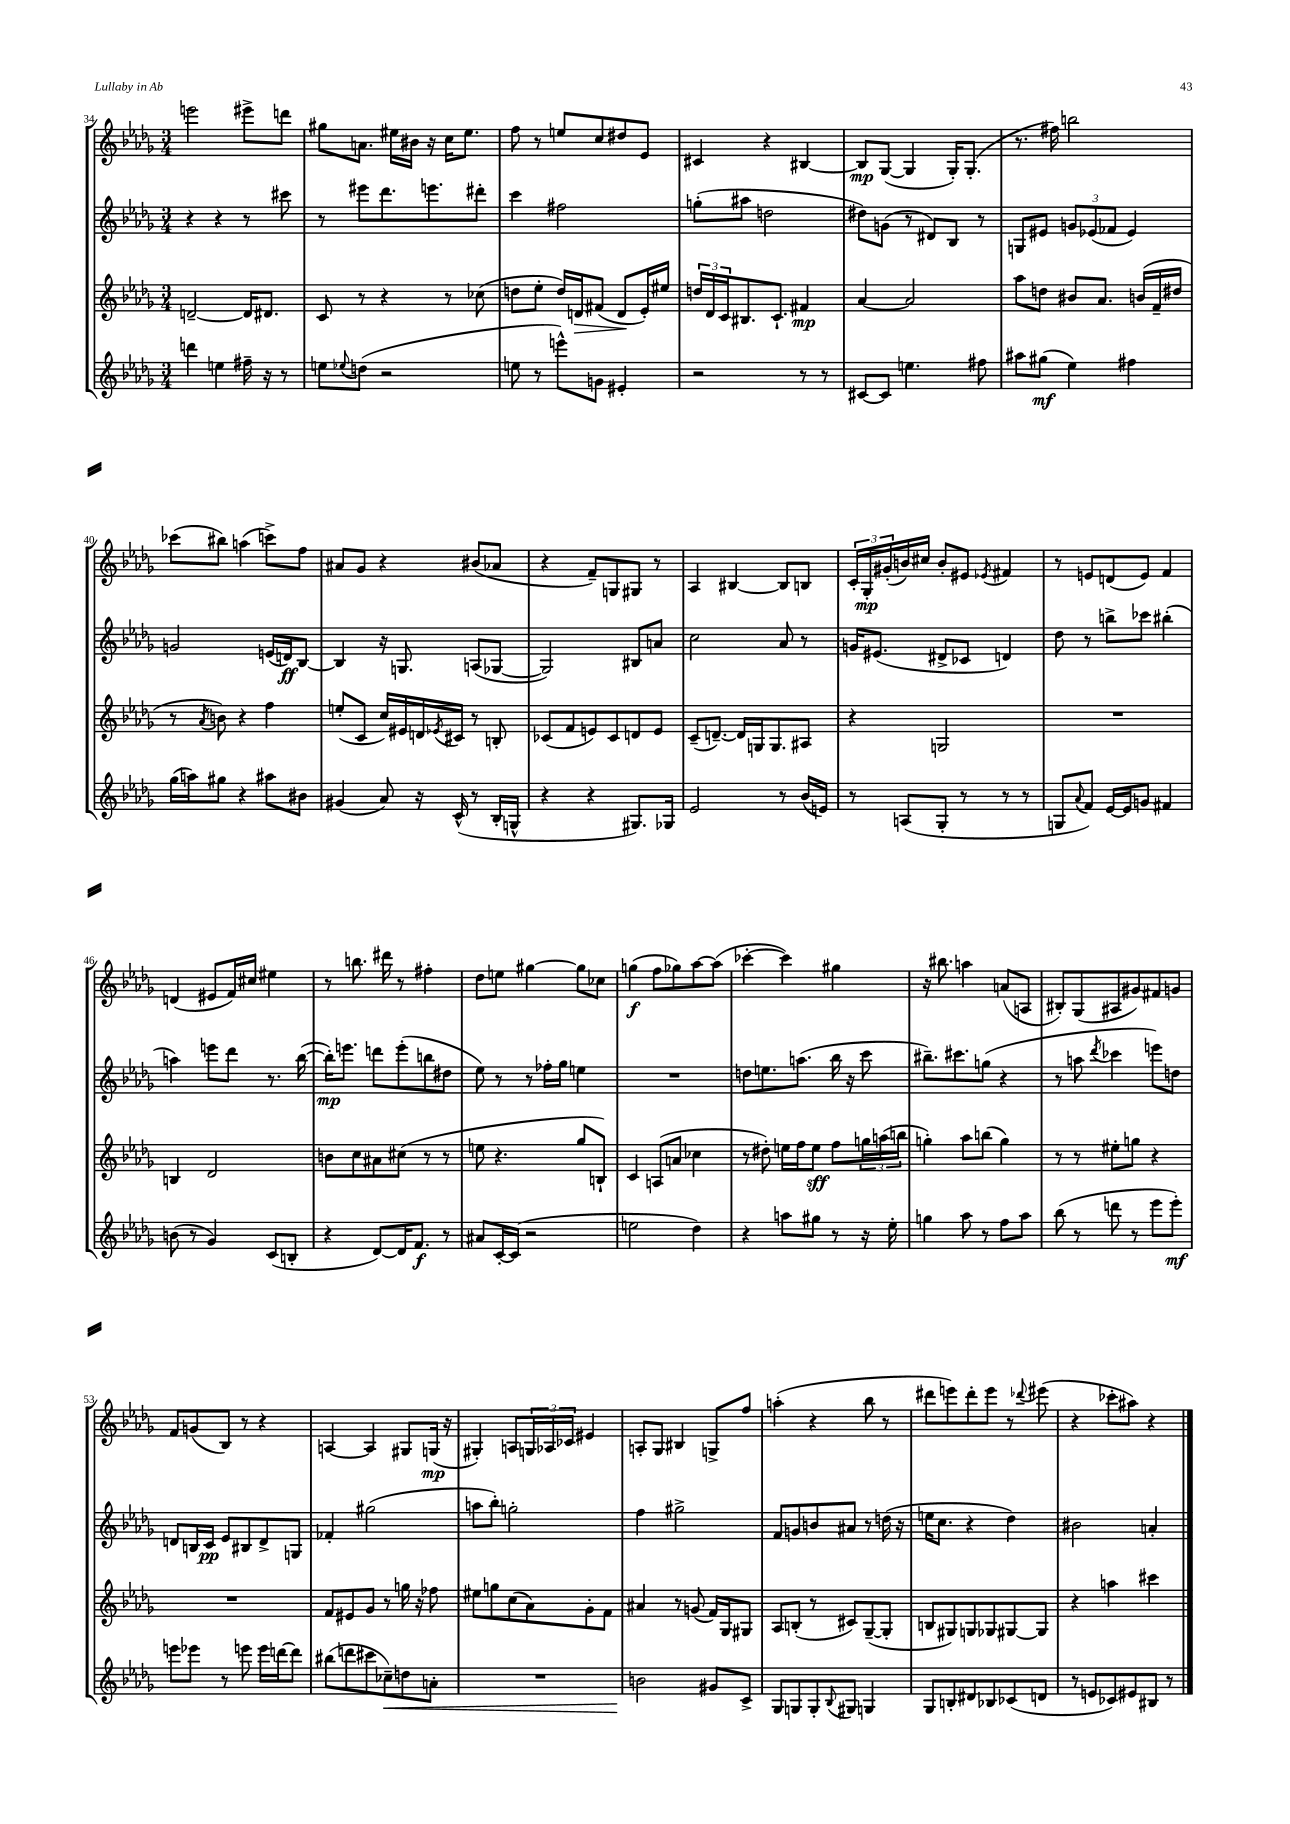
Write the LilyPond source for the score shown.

<<
\new StaffGroup <<
\new Staff = "s0" {
    \clef treble \key des \major \numericTimeSignature \time 3/4
    e'''2 eis'''8-> d'''8 |
    gis''8 a'8. eis''16 bis'16 r16 c''16 eis''8. |
    f''8 r8 e''8 c''8 dis''8 ees'8 |
    cis'4 r4 bis4~ |
    bis8\mp ges8~( ges4 ges16-.) ges8.-.( |
    r8. fis''16) b''2 |
    ces'''8( bis''8) a''4( c'''8->) f''8 |
    ais'8 ges'8 r4 bis'8( aes'8 |
    r4 f'8--) g8 gis8 r8 |
    aes4 bis4~ bis8 b8 |
    \tuplet 3/2 { c'16-. ges16-.\mp gis'16-.( } b'16) cis''16 b'8-. eis'8 \acciaccatura { ees'8 } fis'4 |
    r8 e'8 d'8( e'8) f'4 |
    d'4( eis'8 f'16) cis''16 eis''4 |
    r8 b''8. dis'''16 r8 fis''4-. |
    des''8 e''8 gis''4~ gis''8 ces''8 |
    g''4\f( f''8 ges''8) aes''8~ aes''8( |
    ces'''4~-. ces'''4) gis''4 |
    r16 bis''8. a''4 a'8( a8 |
    bis8-.) ges8( ais8 gis'8) fis'8 g'8 |
    f'8 g'8( bes8) r8 r4 |
    a4~ a4 gis8 g16\mp( r16 |
    gis4-.) a8 \tuplet 3/2 { g16 aes16 ces'16 } eis'4 |
    a8-. ges8 bis4 g8-> f''8 |
    a''4-.( r4 bes''8 r8 |
    dis'''8 e'''8) dis'''8-. e'''8 r8 \appoggiatura { des'''8 } eis'''8( |
    r4 ces'''8-. ais''8) r4 \bar "|." |
}
\new Staff = "s1" {
    \clef treble \key des \major \numericTimeSignature \time 3/4
    r4 r4 r8 cis'''8 |
    r8 eis'''8 des'''8. e'''8. dis'''8-. |
    c'''4 fis''2 |
    g''8-.( ais''8 d''2 |
    dis''8) g'8( r8 dis'8) bes8 r8 |
    g8 eis'8 \tuplet 3/2 { g'8 ees'8( fes'8 } ees'4) |
    g'2 e'16( d'16\ff) bes8~ |
    bes4 r16 g8. a8( ges8~ |
    ges2) bis8 a'8 |
    c''2 aes'8 r8 |
    g'16 eis'8.( dis'8-> ces'8 d'4) |
    des''8 r8 b''8-> ces'''8 bis''4-.( |
    a''4) e'''8 des'''8 r8. bes''16~( |
    bes''16-.\mp) e'''8. d'''8 e'''8-.( b''8 dis''8 |
    ees''8) r8 r8 fes''16-. ges''16 e''4 |
    R2. |
    d''8 e''8. a''8.( bes''16 r16 c'''8 |
    bis''8.--) cis'''8. g''8( r4 |
    r8 a''8 \acciaccatura { des'''8 } ces'''4 e'''8) d''8 |
    d'8 b16 c'16\pp ees'8 bis8 d'8-> g8 |
    fes'4-. gis''2( |
    a''8 bes''8-.) g''2-. |
    f''4 gis''2-> |
    f'8 g'8 b'8 ais'8 r8 d''16( r16 |
    e''16 c''8. r4 des''4) |
    bis'2 a'4-. \bar "|." |
}
\new Staff = "s2" {
    \clef treble \key des \major \numericTimeSignature \time 3/4
    d'2~-- d'16 dis'8. |
    c'8 r8 r4 r8 ces''8( |
    d''8 ees''8-. d''16) d'16\> fis'8( d'8\! ees'16-.) eis''16 |
    \tuplet 3/2 { d''16 des'16 c'16 } bis8. c'8.-! fis'4\mp |
    aes'4~ aes'2 |
    aes''8 d''8 bis'8 aes'8. b'16( f'16-- dis''16 |
    r8 \acciaccatura { aes'8 } b'8) r4 f''4 |
    e''8-.( c'8 c''16) eis'16 d'16 \acciaccatura { ees'8 } cis'16 r8 b8-. |
    ces'8( f'8 e'8) ces'8 d'8 e'8 |
    c'8--( d'8.~--) d'16 g16 g8. ais8 |
    r4 g2 |
    R2. |
    b4 des'2 |
    b'8 c''8 ais'8 cis''8( r8 r8 |
    e''8 r4. ges''8 b8-!) |
    c'4 a8( a'8 ces''4 |
    r8 dis''8-.) e''16 f''16 e''8\sff f''8 \tuplet 3/2 { g''16 a''16( b''16 } |
    g''4-.) aes''8 b''8( g''4) |
    r8 r8 eis''8-. g''8 r4 |
    R2. |
    f'8 eis'8 ges'8 r8 g''16 r16 fes''8 |
    eis''8 g''8 c''8( aes'8) ges'8-. f'8 |
    ais'4 r8 g'8( f'16) ges16 gis8 |
    aes8 b8-.( r8 cis'8) ges8~--( ges8-. |
    b8 gis8) g8 ges8 gis8~ gis8 |
    r4 a''4 cis'''4 \bar "|." |
}
\new Staff = "s3" {
    \clef treble \key des \major \numericTimeSignature \time 3/4
    d'''4 e''4 fis''16-- r16 r8 |
    e''8 \appoggiatura { ees''8 } d''8( r2 |
    e''8 r8 e'''8-^) g'8 eis'4-. |
    r2 r8 r8 |
    cis'8~ cis'8 e''4. fis''8 |
    ais''8 gis''8\mf( ees''4) fis''4 |
    ges''16( a''16) gis''8 r4 ais''8 bis'8 |
    gis'4( aes'8) r16 c'16-^( r8 bes16-. g16-^ |
    r4 r4 gis8.) ges16 |
    ees'2 r8 bes'16( e'16) |
    r8 a8( ges8-. r8 r8 r8 |
    g8 \appoggiatura { aes'8 } f'8) ees'16~ ees'16 g'8 fis'4 |
    b'8( r8 ges'4) c'8( b8-. |
    r4 des'8~) des'16 f'8.\f r8 |
    ais'8 c'16~-. c'16( r2 |
    e''2 des''4) |
    r4 a''8 gis''8 r8 r16 ees''16-. |
    g''4 aes''8 r8 f''8 aes''8 |
    bes''8( r8 d'''8 r8 ees'''8 ees'''8-.\mf) |
    e'''8 ees'''8 r8 e'''8 e'''16 d'''16~ d'''8 |
    bis''8( d'''8 cis'''8 ces''8--\<) d''8 a'8-. |
    R2. |
    b'2\! gis'8 c'8-> |
    ges8 g8 g8-. \appoggiatura { bes8 } gis8 g4 |
    ges8 b8-. dis'8 bes8 ces'8( d'8 |
    r8 e'8 ces'8) eis'8 bis8 r8 \bar "|." |
}
>>
>>
\layout { \context { \Score currentBarNumber = #34 } }
